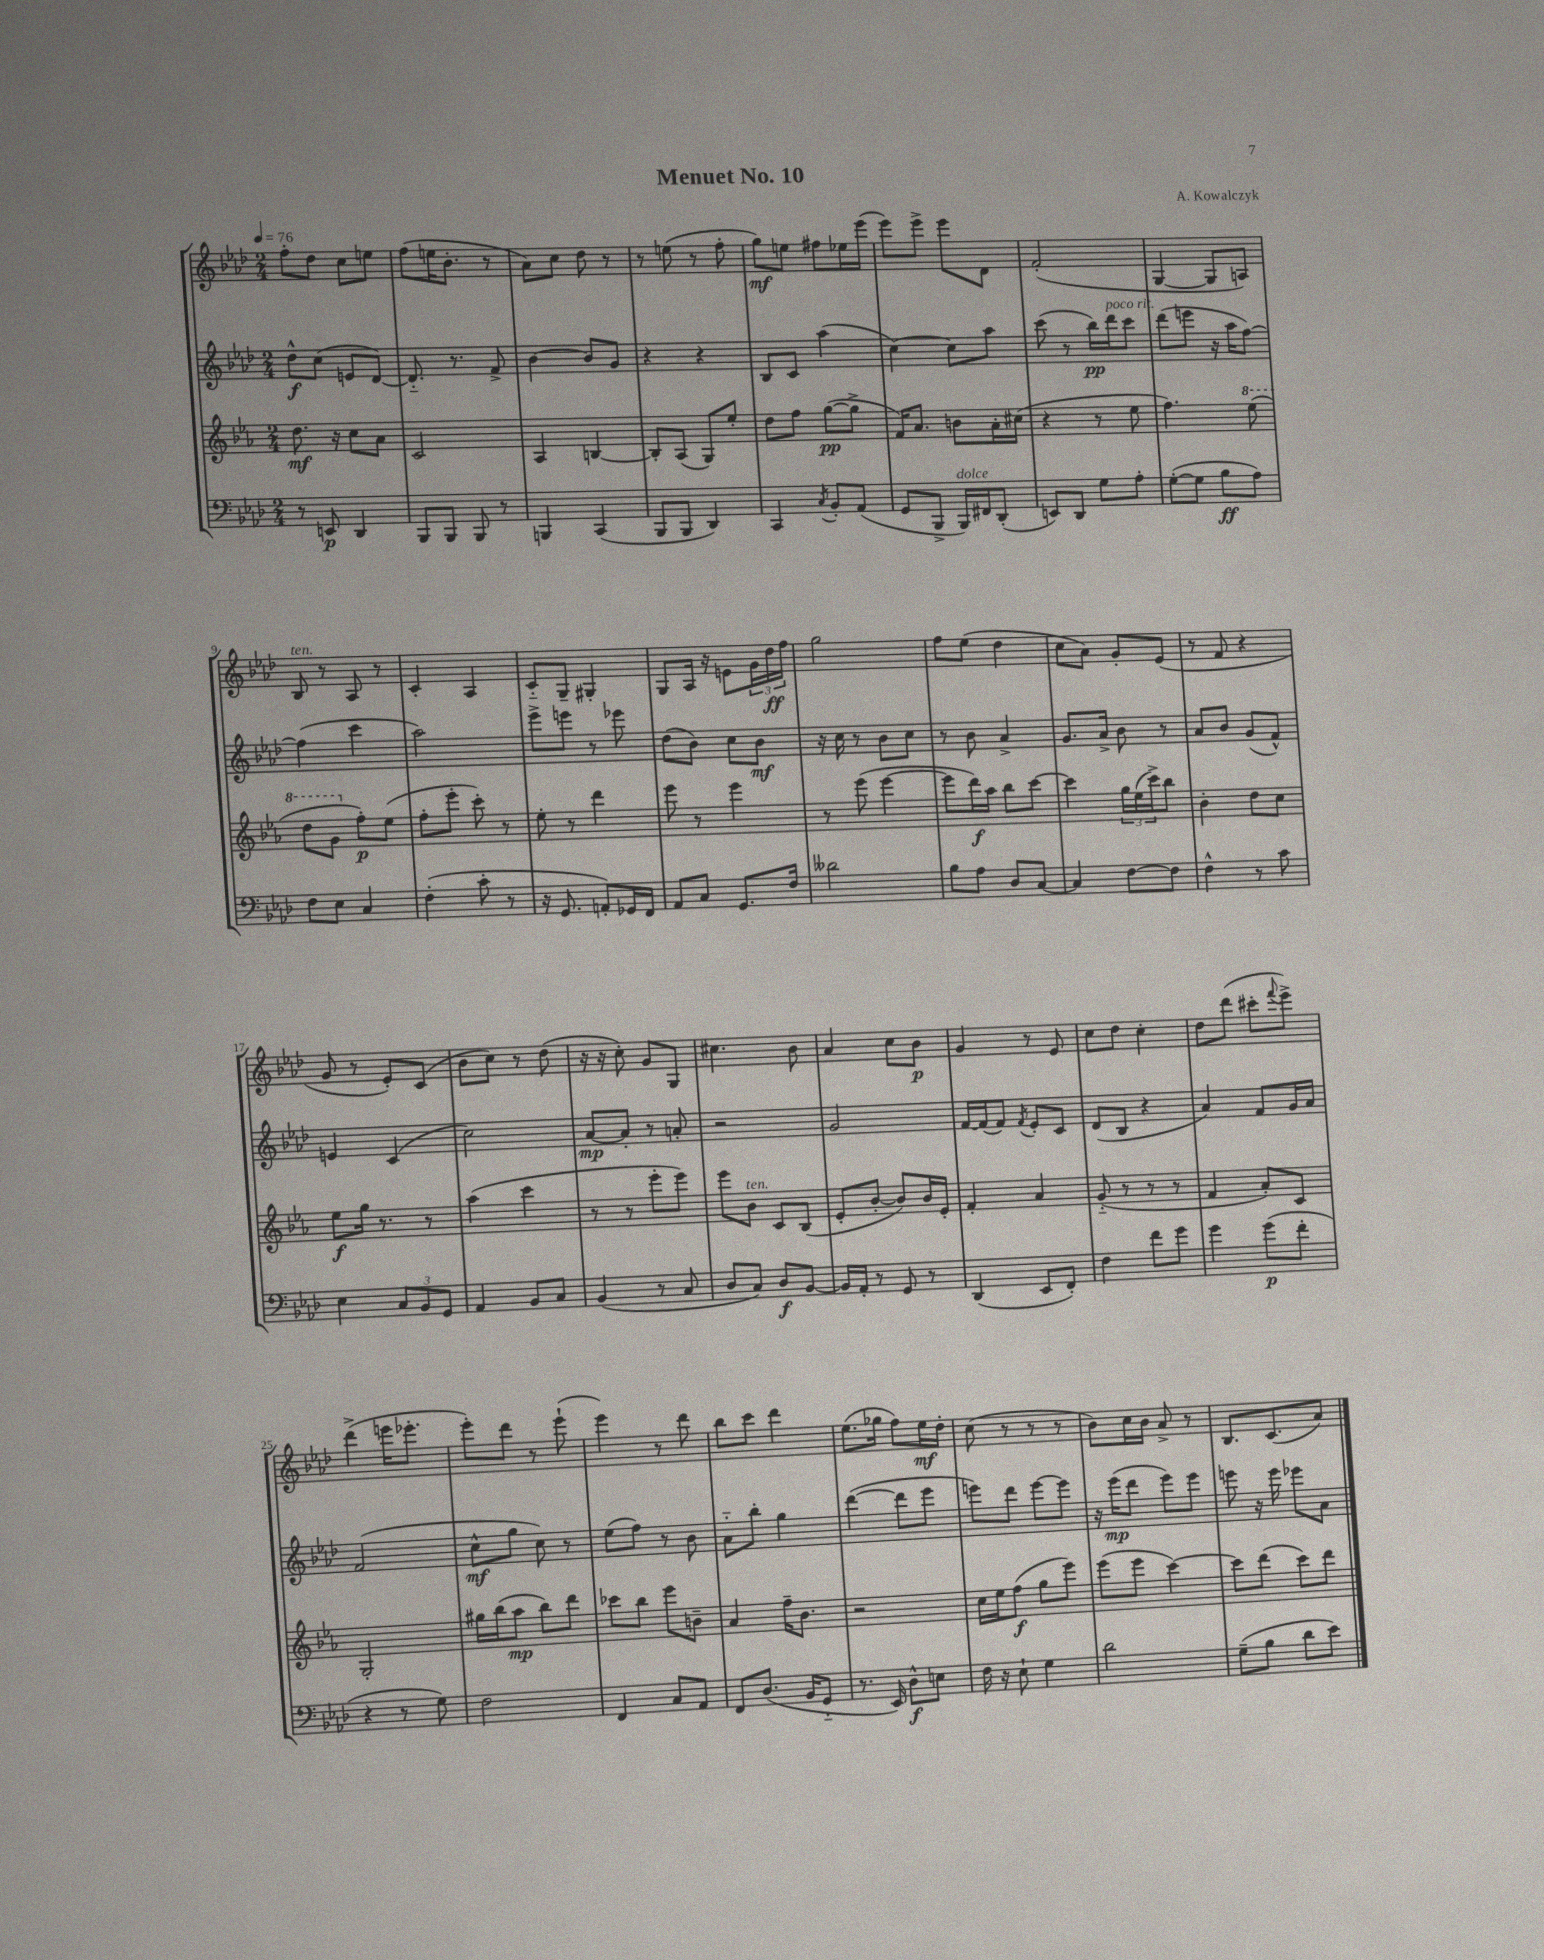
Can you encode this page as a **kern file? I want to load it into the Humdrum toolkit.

**kern	**kern	**kern	**kern
*staff4	*staff3	*staff2	*staff1
*clefF4	*clefG2	*clefG2	*clefG2
*k[b-e-a-d-]	*k[b-e-a-]	*k[b-e-a-d-]	*k[b-e-a-d-]
*M2/4	*M2/4	*M2/4	*M2/4
*MM76	*MM76	*MM76	*MM76
8r	8.dd\	8dd-^^\L	8ff'\L
8EE/	.	(8cc\J	8dd-\J
.	16r	.	.
4DD-/	8cc\L	8e/L	8cc\L
.	8a-\J	[8d-/J)	8ee\J
=	=	=	=
8BBB-/L	2c/	8.d-'~/]	(8ff\L
8BBB-/J	.	.	16ee\K
.	.	8.r	8.b-'\J
8BBB-/	.	.	.
8r	.	8f^/	8r
=	=	=	=
4BBB/	4A-/	[4b-\	8a-\L)
.	.	.	8cc\J
(4CC/	[4B/	8b-/]L	8dd-\
.	.	8g/J	8r
=	=	=	=
8BBB-/L	8B'/]L	4r	8r
8BBB-/J	(8A-/J	.	(8ee\
4DD-/)	8G/L)	4r	8r
.	8ee-'/J	.	8ff'\
=	=	=	=
4CC/	8dd\L	8B-/L	8gg\L)
.	8ff\J	8c/J	8ee\J
8qC/	.	.	.
8BB-'/L	([8gg\L	(4aa-\	8ff#\L
(8AA-/J	8gg^\]J	.	16ee-\L
.	.	.	(16eee-\JJ
=	=	=	=
8GG/L	16f/LK)	[4cc\)	8eee-\L)
.	8.a-/J	.	.
8BBB-^/J	.	.	8eee-^\J
16BBB-/LL)	8b\L	8cc\]L	8eee-\L
16FF#/J	.	.	.
(8DD-'/J	16a-'\L	8aa-\J	8d-\J
.	(16cc#\JJ	.	.
=	=	=	=
8EE/L)	4r	(8ccc\	(2f'/
8DD-/J	.	8r	.
8G\L	8r	16bb-\LL)	.
.	.	16ddd-\J	.
8A-'\J	8ee-\	8ccc\J	.
=	=	=	=
([8G'\L	4.ff\)	(8ddd-\L	[4G/
8G\]J	.	8eee\J	.
8B-\L	.	16r	8G/]L
.	.	16aa-\LK	.
8A-\J)	(8eee-\	[8ff\J)	8A/J)
=	=	=	=
8F\L	8ddd\L	(4ff\]	8B-/
8E-\J	8gg\J	.	8r
4C/	8ff'\L)	4ccc\	8A-/
.	(8ee-\J	.	8r
=	=	=	=
(4F'\	8ff'\L	2aa-\)	4c'/
.	8eee-'\J	.	.
8c'\	8ccc'\)	.	4A-/
8r	8r	.	.
=	=	=	=
16r	8ee-'\	8eee-^\L	8c'~/L
8.GG/	.	.	.
.	8r	8eee\J	8G~/J
8AA'/L)	4ddd\	8r	4G#'/
16GG-/L	.	8eee-\	.
16FF/JJ	.	.	.
=	=	=	=
8AA-/L	8eee-\	(8dd-\L	8G/L
8C/J	8r	8b-\J)	16A-/Jk
.	.	.	16r
8.GG/L	4eee-\	8cc\L	8e\L
.	.	8b-\J	24g\L
.	.	.	24dd-\
16F/Jk	.	.	.
.	.	.	24ff\JJ
=	=	=	=
2d--\	8r	16r	2gg\
.	.	16cc\	.
.	(8eee-\	8r	.
.	[4eee-\	8b-\L	.
.	.	8cc\J	.
=	=	=	=
8B-\L	8eee-\]L	8r	8ff\L
8A-\J	16ddd\L)	8b-\	(8ee-\J
.	16aa-\JJ	.	.
8D-/L	8bb-\L	4a-^/	4dd-\
[8C/J	[8ccc\J	.	.
=	=	=	=
4C/]	4ccc\]	8.g/L	8cc\L
.	.	.	8a-\J)
.	.	16a-^/Jk	.
[8F\L	24gg\LL	8b-\	8g'/L
.	(24ee-\	.	.
.	24ccc^\J)	.	.
8F\]J	8bb-\J	8r	(8e-/J
=	=	=	=
4F^^\	4b-'\	8a-/L	8r
.	.	8b-/J	8f/
8r	8dd\L	(8g/L	4r
8c\	8cc\J	8f^^/J)	.
=	=	=	=
4E-\	8ee-\L	4e/	8g/
.	16gg\Jk	.	8r
.	8.r	.	.
12C/L	.	(4c/	8e-'/L)
12BB-/	.	.	.
.	8r	.	(8c/J
12GG/J	.	.	.
=	=	=	=
4AA-/	(4aa-\	2cc\)	8b-\L
.	.	.	8cc\J)
8BB-/L	4ccc\	.	8r
8C/J	.	.	(8dd-\
=	=	=	=
(4BB-/	8r	[8a-/L	16r
.	.	.	16r
.	8r	8a-'/]J	8cc'\)
8r	8eee-'\L	8r	8g/L
8C/	8eee-\J)	8a'/	8G/J
=	=	=	=
8D-/L	8eee-\L	2r	4.cc#\
8C/J)	8b-\J	.	.
8D-/L	8c/L	.	.
[8BB-/J	(8B-/J	.	8b-\
=	=	=	=
16BB-/]LL	8e-'/L	2g/	4a-/
16AA-'/JJ	.	.	.
8r	[8b-'/J	.	.
8GG/	8b-/]L)	.	8cc\L
8r	16b-/L	.	8b-\J
.	16e-'/JJ	.	.
=	=	=	=
(4DD-/	4f'/	[16f/LL	4g/
.	.	(16f/]J	.
.	.	8f/J)	.
.	.	8qf/	.
8EE-/L	4a-/	8e-'/L	8r
8FF'/J)	.	8c/J	8e-/
=	=	=	=
4F\	(8g'~/	(8d-/L	8cc\L
.	8r	8B-/J	8dd-\J
8f\L	8r	4r	4cc'\
8g\J	8r	.	.
=	=	=	=
4g\	4f/	4a-/)	8dd-\L
.	.	.	(8ddd-\J
(8g\L	8a-'/L)	8f/L	8ccc#'\L
.	.	.	8qqfff/
8f'\J	8c/J	16g/L	8eee-^\J)
.	.	16a-/JJ	.
=	=	=	=
4r	2G'/	(2f/	(4ddd-^\
8r	.	.	16eee\LK
.	.	.	8.eee-'\J
8G\)	.	.	.
=	=	=	=
2F\	16gg#\LL	8cc^^\L	8eee-'\L)
.	(16bb-\J	.	.
.	8aa-\J	8gg\J	8ddd-\J
.	8bb-\L)	8cc\)	8r
.	8ddd\J	8r	(8eee-`\
=	=	=	=
4FF/	8ccc-\L	(8ee-\L	4eee-\)
.	8bb-\J	8ff\J)	.
8C/L	8eee-\L	8r	8r
8AA-/J	8b~\J	8b-\	8ddd-\
=	=	=	=
8FF/L	4a-/	8a-'~\L	8bb-\L
(8.D-/J	.	8bb-'\J	8ccc\J
.	16ff~\LK	4gg\	4ddd-\
16BB-/LK	8.b-\J	.	.
8GG'~/J	.	.	.
=	=	=	=
8.r	2r	([4ddd-\	(8.ee-\L
16EE-/)	.	.	16gg-\Jk
8D-^^\L	.	8ddd-\]L	8ff\L)
8E\J	.	8eee-\J	16ee-\L
.	.	.	16dd-'\JJ
=	=	=	=
16F\	16cc\LL	8eee\L)	(8cc\
16r	16ee-\J	.	.
8E-`\	(8ff\J	8ddd-\J	8r
4G\	8gg\L	[8eee\L	8r
.	8eee-\J)	8eee\]J	8r
=	=	=	=
2d-\	(8eee-\L	16r	8b-\L)
.	.	(16eee-\LK	.
.	8eee-\J	8ddd-\J	16cc\L
.	.	.	16b-\JJ
.	[4ccc\)	8eee-\L)	8a-^/
.	.	8eee-\J	8r
=	=	=	=
(8G~\L	8ccc\]L	8eee\	8.B-/L
8B-\J	(8ddd\J	16r	.
.	.	16eee\	(8.c/
8d-\L	8ccc\L)	8eee-\L	.
8e-\J)	8ddd\J	8a-\J	8a-/J)
==	==	==	==
*-	*-	*-	*-
